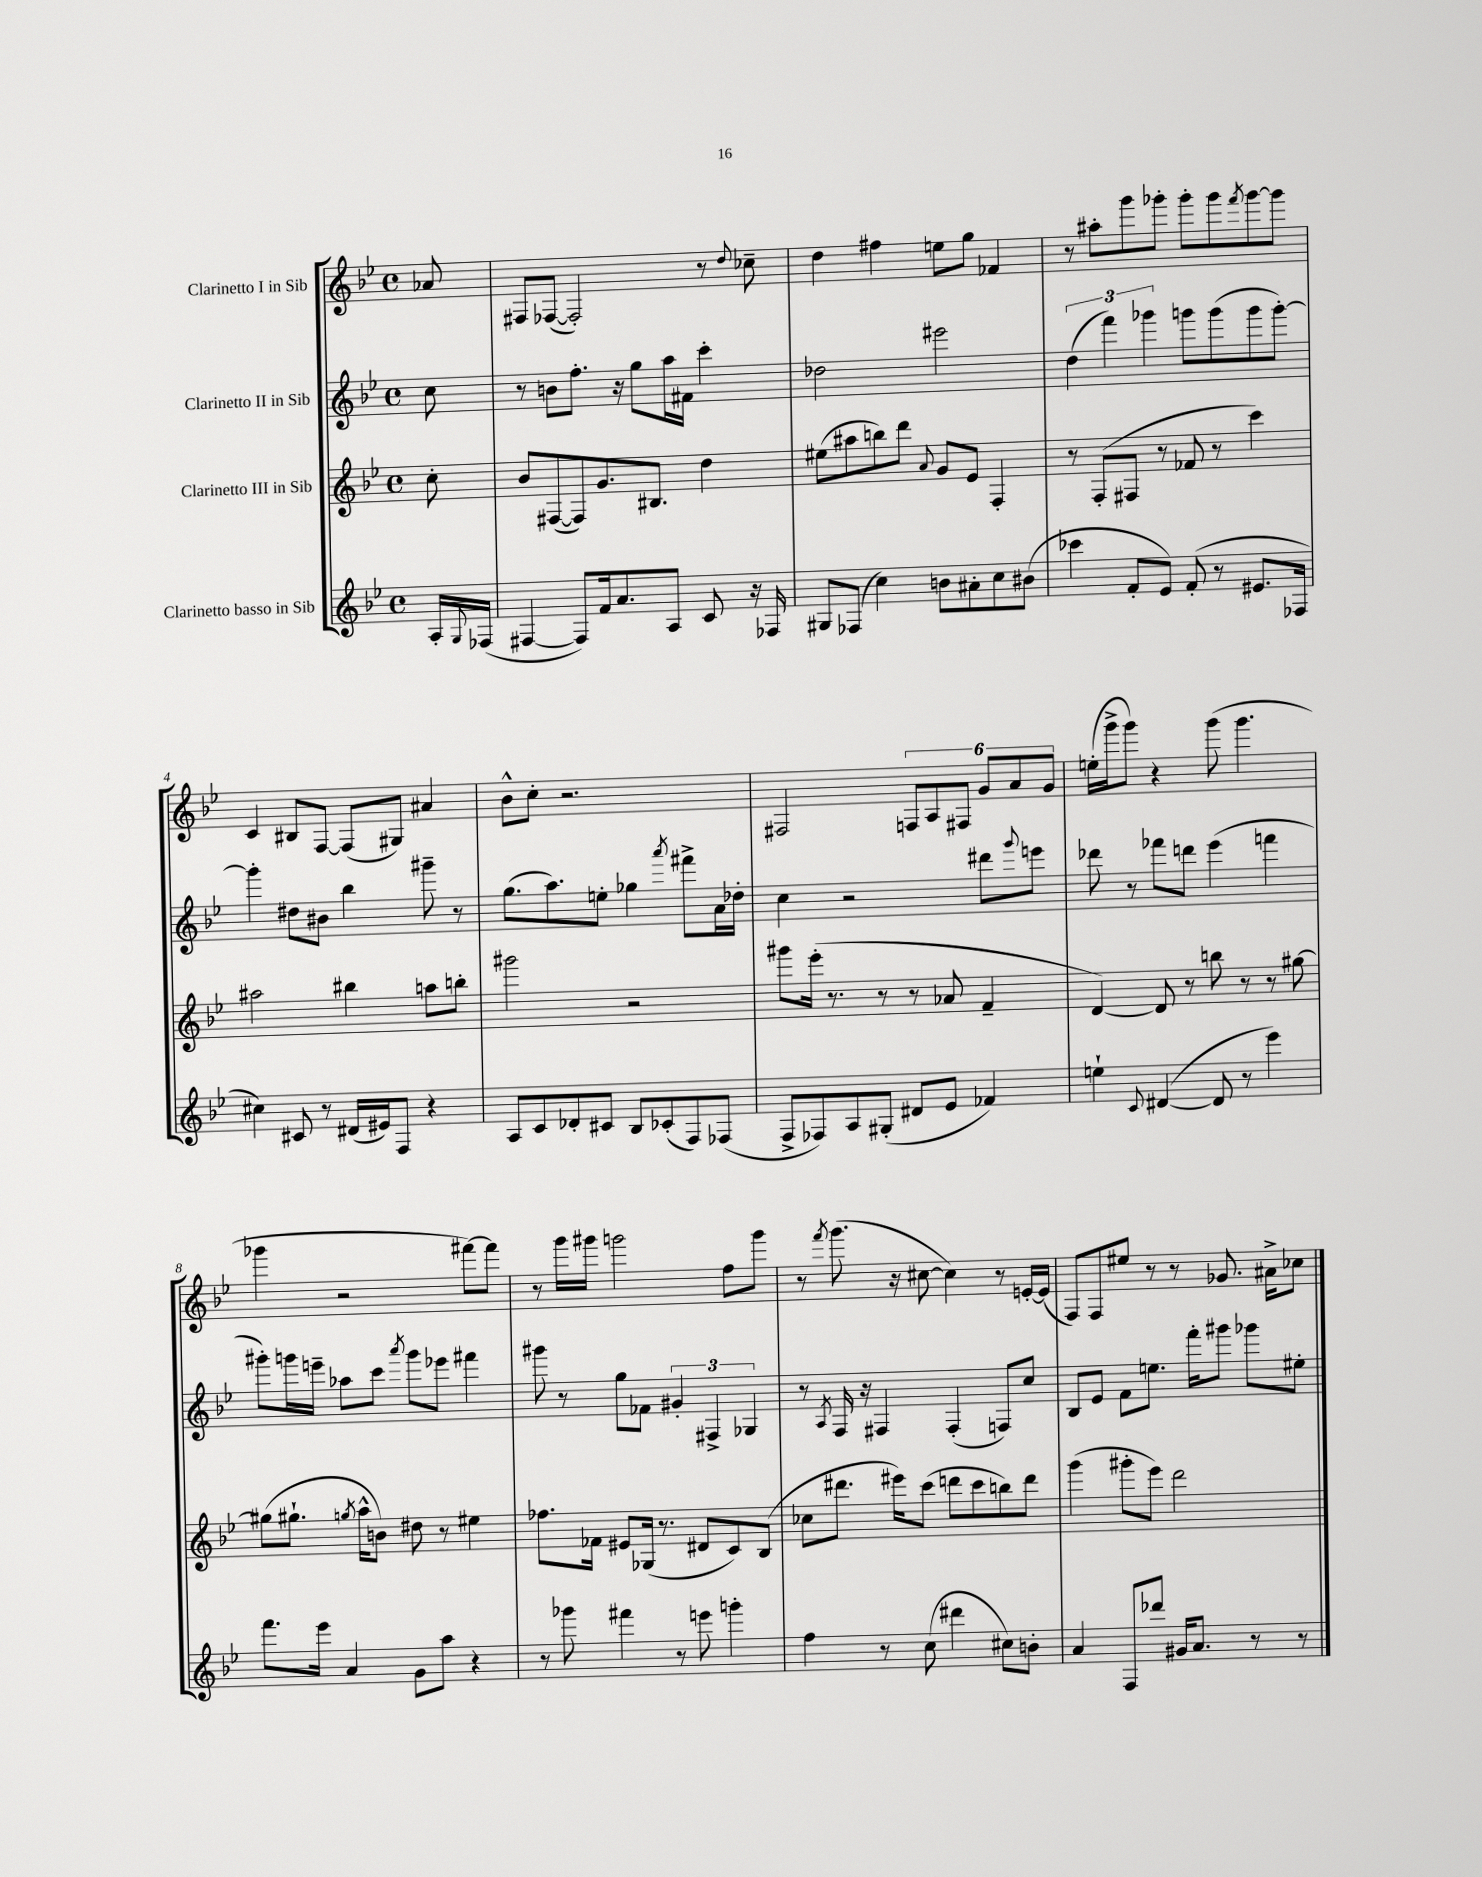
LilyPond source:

<<
\new StaffGroup <<
\new Staff = "s0" \with { instrumentName = "Clarinetto I in Sib" } {
    \clef treble \key bes \major \defaultTimeSignature \time 4/4 \partial 8
    aes'8 |
    fis8 fes8~( fes2-.) r8 \appoggiatura { d''8 } ces''8-- |
    d''4 fis''4 e''8 g''8 fes'4 |
    r8 ais''8-. g'''8 ges'''8-. ges'''8-. ges'''8 \acciaccatura { f'''8 } ges'''8~ ges'''8 |
    c'4 bis8 f8~ f8( gis8) ais'4 |
    bes'8-^ c''8-. r2. |
    fis2 \tuplet 6/4 { f8 a8 fis8 g'8 a'8 g'8 } |
    e''16-.( g'''16-> g'''8) r4 g'''8( g'''4. |
    ges'''4 r2 fis'''8~) fis'''8 |
    r8 g'''16 gis'''16 g'''2 f''8 g'''8 |
    r8 \acciaccatura { f'''8 } g'''8.( r16 cis''8~ cis''4) r8 e'16~-. e'16( |
    f8) f8 eis''8 r8 r8 ges'8. ais'16-> ces''8 \bar "|." |
}
\new Staff = "s1" \with { instrumentName = "Clarinetto II in Sib" } {
    \clef treble \key bes \major \defaultTimeSignature \time 4/4 \partial 8
    c''8 |
    r8 b'8 f''8.-. r16 g''8 a''16 fis'16 c'''4-. |
    des''2 eis'''2 |
    \tuplet 3/2 { d''4( f'''4) ges'''4 } g'''8 g'''8( g'''8 g'''8~-.) |
    g'''4-. dis''8 bis'8 bes''4 gis'''8-- r8 |
    g''8.( a''8.) e''8-. ges''4 \acciaccatura { a'''8 } fis'''8-> a'16 des''16-. |
    c''4 r2 dis'''8 \appoggiatura { g'''8 } e'''8 |
    des'''8 r8 fes'''8 d'''8 ees'''4( f'''4 |
    gis'''8-.) g'''16 e'''16-- aes''8 c'''8 \acciaccatura { a'''8 } g'''8 ees'''8 fis'''4 |
    gis'''8 r8 g''8 fes'8 \tuplet 3/2 { gis'4-. fis4-> ges4 } |
    r8 \acciaccatura { a8 } f16 r16 fis4 fis4-.( f8) c''8 |
    bes8 ees'8 f'8 e''8. f'''16-. gis'''8 ges'''8 eis''8-. \bar "|." |
}
\new Staff = "s2" \with { instrumentName = "Clarinetto III in Sib" } {
    \clef treble \key bes \major \defaultTimeSignature \time 4/4 \partial 8
    c''8-. |
    bes'8 fis8~( fis8) g'8. bis8. d''4 |
    eis''8( ais''8 b''8) d'''8 \appoggiatura { a'8 } g'8 ees'8 f4-. |
    r8 f8-.( fis8 r8 fes'8 r8 c'''4) |
    ais''2 bis''4 a''8 b''8-. |
    gis'''2 r2 |
    gis'''8 ees'''16-.( r8. r8 r8 aes'8 f'4-- |
    d'4~) d'8 r8 b''8 r8 r8 gis''8~ |
    gis''8( gis''8.-! \acciaccatura { g''8 } a''16-^ b'8) dis''8 r8 eis''4 |
    fes''8. fes'16 eis'8 ges16( r8. dis'8 c'8) bes8( |
    ces''8 dis'''8. eis'''16) c'''8( d'''8 c'''8 b''8) d'''8 |
    g'''4( gis'''8-. ees'''8) d'''2 \bar "|." |
}
\new Staff = "s3" \with { instrumentName = "Clarinetto basso in Sib" } {
    \clef treble \key bes \major \defaultTimeSignature \time 4/4 \partial 8
    a16-. \appoggiatura { g8 } fes16( |
    fis4~ fis8) f'16 a'8. a8 c'8 r16 fes16 |
    gis8 fes8( c''4) b'8 ais'8-. c''8 bis'8( |
    ces'''4 f'8-. ees'8) f'8-.( r8 eis'8. fes16 |
    cis''4) cis'8 r8 dis'16( eis'16) f8 r4 |
    a8 c'8 des'8-. cis'8 bes8 ces'8-.( f8) fes8( |
    f8-> fes8) a8 gis8-.( dis'8 ees'8 fes'4) |
    e''4-! \appoggiatura { c'8 } dis'4~( dis'8 r8 ees'''4) |
    f'''8. ees'''16 a'4 g'8 a''8 r4 |
    r8 ges'''8 fis'''4 r8 e'''8 g'''4-. |
    f''4 r8 c''8( dis'''4 cis''8) b'8-. |
    a'4 f8 des'''8 gis'16 a'8. r8 r8 \bar "|." |
}
>>
>>
